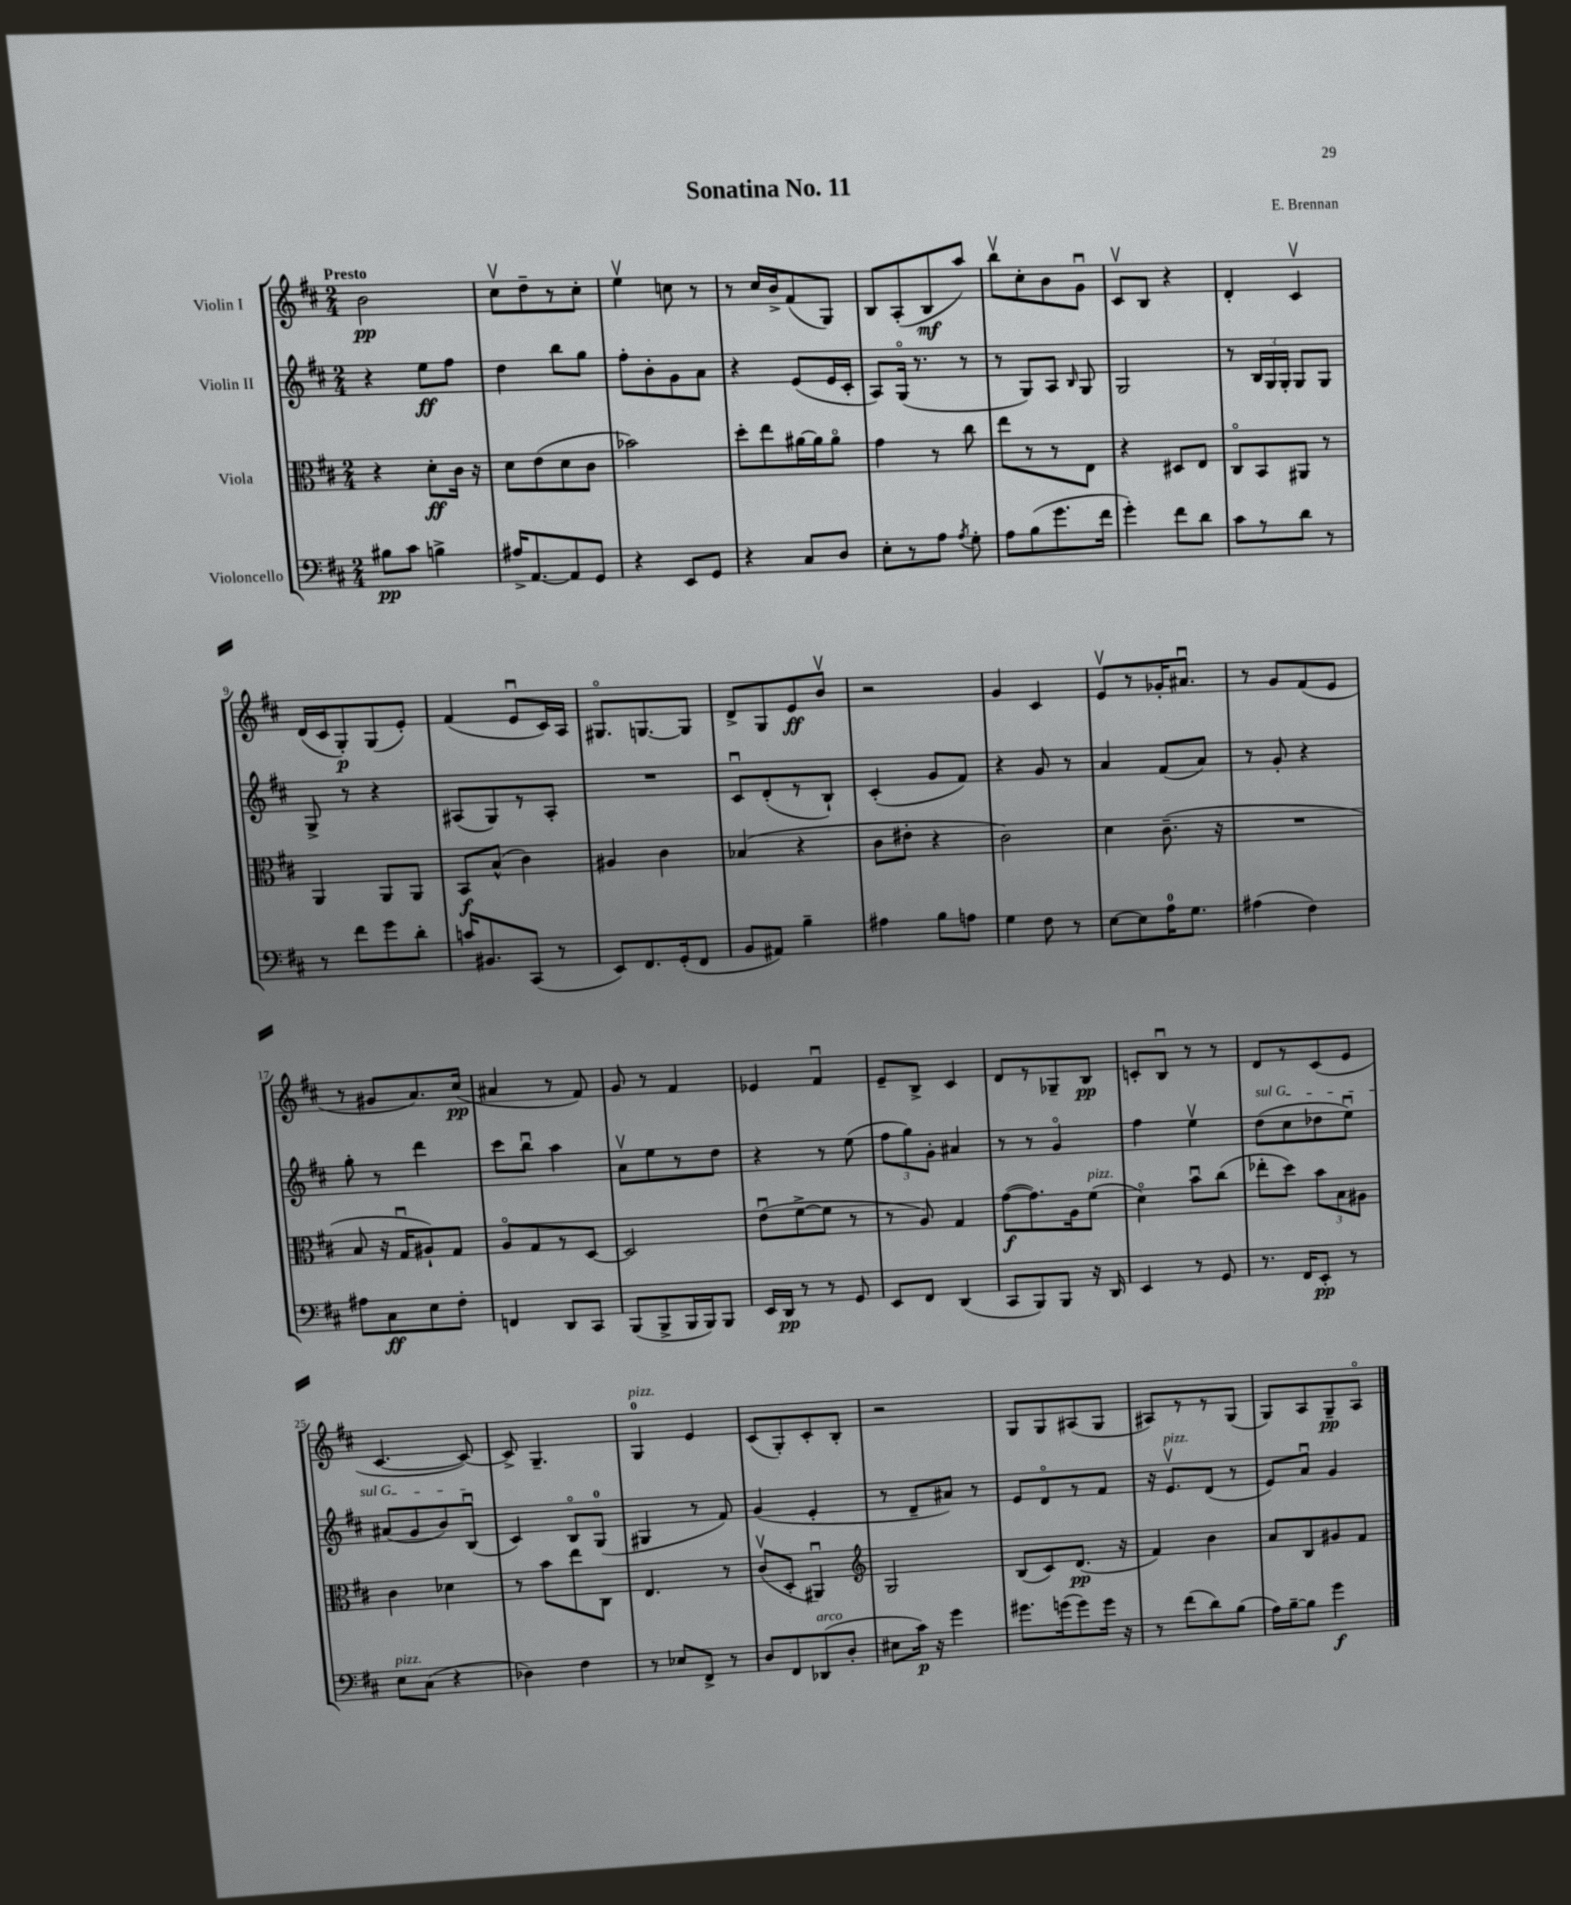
\header { title = "Sonatina No. 11" composer = "E. Brennan" }
<<
\new StaffGroup <<
\new Staff = "s0" \with { instrumentName = "Violin I" } {
    \clef treble \key d \major \numericTimeSignature \time 2/4 \tempo "Presto"
    \autoBeamOff b'2\pp |
    cis''8[\upbow d''8-- r8 cis''8]-. |
    e''4\upbow c''8 r8 |
    r8 cis''16[ b'16-> fis'8( g8]) |
    b8[ a8-.( b8\mf a''8]) |
    b''8[\upbow cis''8-. b'8 g'8]\downbow |
    cis'8[\upbow b8] r4 |
    d'4-. cis'4\upbow |
    d'16[( cis'16 g8-.\p) g8( e'8]-.) |
    fis'4( e'8[\downbow cis'16) a16] |
    gis8.[\flageolet g8.~ g8] |
    d'8[-> g8 e'8\ff b'8]\upbow |
    r2 |
    g'4 cis'4 |
    e'8[\upbow r8 ges'16-. ais'8.]\downbow |
    r8 g'8[ fis'8( e'8] |
    r8 gis'8[ a'8.) cis''16]\pp( |
    ais'4 r8 fis'8) |
    g'8 r8 fis'4 |
    ees'4 fis'4\downbow |
    e'8[-- b8]-> cis'4 |
    d'8[ r8 ges8-- b8]\pp |
    c'8[-. b8]\downbow r8 r8 |
    d'8[ r8 cis'8( e'8] |
    cis'4.~ cis'8~) |
    cis'8-> g4.-- |
    g4-0^\markup { \italic "pizz." } e'4 |
    cis'8[( g8-.) cis'8-. b8]-. |
    r2 |
    g8[ g8 ais8( g8] |
    ais8[) r8 r8 g8]( |
    g8[) a8 g8--\pp a8]\flageolet \bar "|." |
}
\new Staff = "s1" \with { instrumentName = "Violin II" } {
    \clef treble \key d \major \numericTimeSignature \time 2/4
    \autoBeamOff r4 e''8[\ff fis''8] |
    d''4 b''8[ g''8] |
    fis''8[-. b'8-. g'8 a'8] |
    r4 e'8[( e'16 cis'16]-. |
    a8[) g16]\flageolet( r8. r8 |
    r8 g8[) a8] \grace { b16 } g8 |
    g2 |
    r8 \tuplet 3/2 { b16[ g16 g16]-. } g8[ g8] |
    g8-> r8 r4 |
    ais8[( g8) r8 ais8]-. |
    R2 |
    cis'8[\downbow d'8-.( r8 b8]-!) |
    cis'4-.( g'8[ fis'8]) |
    r4 g'8 r8 |
    a'4 fis'8[( a'8]) |
    r8 g'8-. r4 |
    g''8-. r8 d'''4 |
    cis'''8[ b''8]\downbow a''4 |
    a'8[\upbow e''8 r8 d''8] |
    r4 r8 e''8( |
    \tuplet 3/2 { fis''8[ g''8) g'8]-. } ais'4 |
    r8 r8 g'4\flageolet |
    fis''4 e''4\upbow |
    \once \override TextSpanner.bound-details.left.text = \markup { \italic "sul G" } d''8[\startTextSpan( cis''8 des''8 e''8]\downbow) |
    ais'8[( g'8 b'8) b8]\downbow\stopTextSpan( |
    cis'4) b8[\flageolet g8]-0( |
    gis4 r8 fis'8) |
    g'4( e'4-. |
    r8 d'8[-- ais'8]) r8 |
    e'8[ d'8\flageolet r8 fis'8] |
    r16 e'8.[\upbow^\markup { \italic "pizz." } d'8]( r8 |
    e'8[) a'8]\downbow g'4 \bar "|." |
}
\new Staff = "s2" \with { instrumentName = "Viola" } {
    \clef alto \key d \major \numericTimeSignature \time 2/4
    \autoBeamOff r4 d'8[-.\ff cis'16] r16 |
    d'8[ e'8( d'8 cis'8] |
    bes'2) |
    d''8[-. e''8 ais'16~ ais'16 ais'8]\flageolet |
    g'4 r8 cis''8 |
    e''8[ r8 r8 e8] |
    r4 dis8[ e8] |
    cis8[\flageolet b,8 ais,8] r8 |
    a,4 a,8[ a,8] |
    b,8[\f b8]-^( cis'4) |
    ais4 cis'4 |
    bes4( r4 |
    cis'8[ eis'8]-. r4 |
    cis'2) |
    d'4 cis'8.--( r16 |
    R2 |
    b8 r16 g16[\downbow ais8-!) g8] |
    a8[\flageolet g8 r8 d8]~ |
    d2 |
    e'8[\downbow( fis'8~-> fis'8] r8 |
    r8 a8) g4 |
    g'8[~\f( g'8.) a16 fis'8]^\markup { \italic "pizz." }( |
    d'4\flageolet) b'8[\downbow cis''8]( |
    ees''8[-. d''8]) \tuplet 3/2 { b'8[ b8 ais8] } |
    cis'4 des'4 |
    r8 b'8[ e''8 cis8] |
    e4. r8 |
    cis'8[\upbow( d8]-. ais,4\downbow) |
    \clef treble g2 |
    b8[( cis'8) d'8.]\pp( r16 |
    fis'4) b'4 |
    a'8[ b8 gis'8 fis'8] \bar "|." |
}
\new Staff = "s3" \with { instrumentName = "Violoncello" } {
    \clef bass \key d \major \numericTimeSignature \time 2/4
    \autoBeamOff bis8[\pp cis'8] b4-> |
    ais16[-> a,8.~ a,8 g,8] |
    r4 e,8[ g,8] |
    r4 cis8[ d8] |
    e8[-. r8 a8] \acciaccatura { a8 } g8-. |
    a8[ b8( g'8. fis'16] |
    g'4-.) fis'8[ d'8] |
    cis'8[ r8 d'8] r8 |
    r8 fis'8[ g'8 d'8]-. |
    c'16[ bis,8. cis,8]( r8 |
    e,8[) fis,8. g,16-.( fis,8] |
    b,8[ ais,8]) b4-- |
    ais4 b8[ a8] |
    g4 fis8 r8 |
    e8[~ e8 a16-0 g8.] |
    ais4( fis4) |
    ais8[ cis8\ff e8 fis8]-. |
    f,4 d,8[ cis,8] |
    b,,8[( b,,8-> b,,16 b,,16) b,,8] |
    e,16[ d,16]\pp r8 r8 g,8 |
    e,8[ fis,8] d,4( |
    cis,8[ b,,8) b,,8] r16 d,16 |
    e,4 r8 g,8 |
    r8. fis,16[ e,8]-.\pp r8 |
    e8[^\markup { \italic "pizz." } cis8]( r4 |
    des4) fis4 |
    r8 ees8[ fis,8]-> r8 |
    d8[ fis,8 des,8^\markup { \italic "arco" }( d8]-. |
    eis8[ cis'16]\p) r16 g'4 |
    gis'8.[ g'16( g'8) g'16] r16 |
    r8 fis'8[( d'8) b8]( |
    a16[) b16~-- b8] g'4\f \bar "|." |
}
>>
>>
